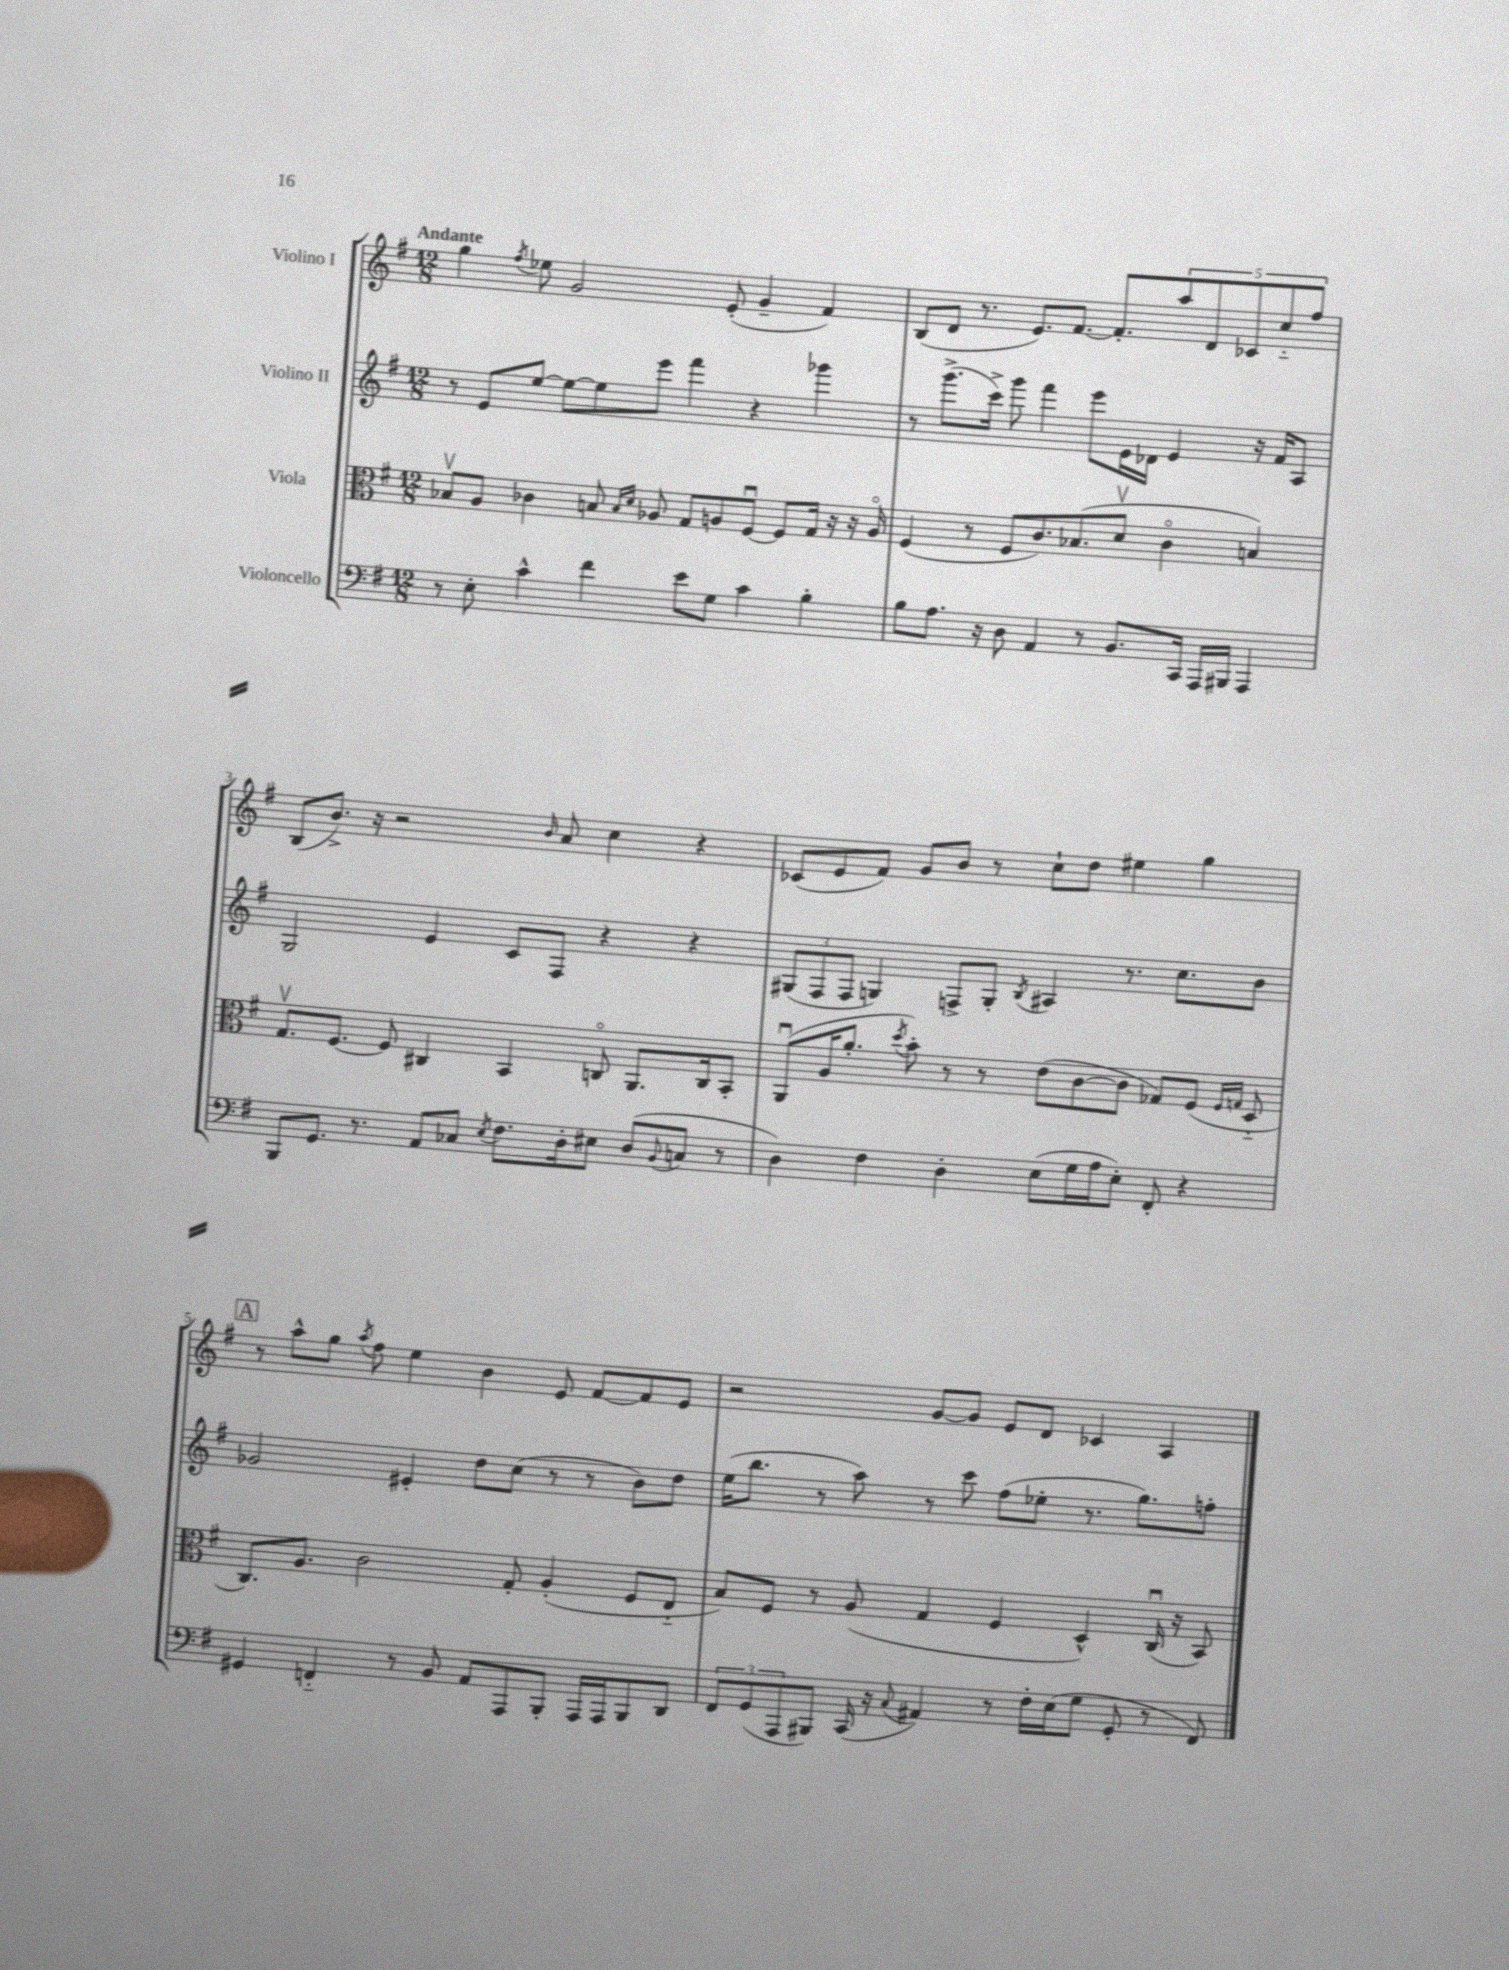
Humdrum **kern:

**kern	**kern	**kern	**kern
*staff4	*staff3	*staff2	*staff1
*clefF4	*clefC3	*clefG2	*clefG2
*k[f#]	*k[f#]	*k[f#]	*k[f#]
*M12/8	*M12/8	*M12/8	*M12/8
8r	8B-v/L	8r	4gg\
8E'\	8A/J	8e/L	.
.	.	.	8qff#/
4c^^\	4c-\	[8ee/J	8ee-\
.	.	8ee\_L	2g/
4f#\	8B/	8ee\]	.
.	16qqB/LL	.	.
.	16qqd/JJ	.	.
.	8A-/	8eee\J	.
8e\L	8G/L	4fff#\	.
8G\J	8A/	.	(8e'/
4c\	[8F#u/J	4r	4g~/
.	8F#/]L	.	.
4B'\	16G/Jk	4ggg-\	4f#/)
.	16r	.	.
.	16r	.	.
.	16Ao/	.	.
=	=	=	=
8B\L	(4F#/	8r	(8B/L
8.A\J	.	(8.ggg^\L	8d/J
.	8r	.	8.r
16r	.	16ccc^\Jk)	.
8D\	8F#/L	8ggg\	.
.	.	.	8.e/L)
4AA/	8.c/)	4fff#\	.
.	.	.	[8.f#/J
.	(8.B-/	.	.
8r	.	8eee\L	.
.	.	.	8.f#'/]L
8.BB/L	8dv/J	16e\L	.
.	.	16d-\JJ	.
.	4co\	4e/	10aa/
16CC/Jk	.	.	.
.	.	.	10d/
16AAA/LL	.	.	.
16BBB#/JJ	.	.	.
.	.	.	10c-/
4AAA/	4B/)	16r	.
.	.	.	10cc'~/
.	.	16f#/LK	.
.	.	8A/J	.
.	.	.	10ff#/J
=	=	=	=
8BBB/L	8.Gv/L	2G/	(8B/L
8.GG/J	.	.	8.b^/J)
.	[8.F#/J	.	.
8.r	.	.	16r
.	8F#/]	.	2r
8AA/L	4C#/	4e/	.
8C-/J	.	.	.
8qE/	.	.	.
8.F#\L	4BB/	8c/L	.
.	.	.	16qqb/
.	.	8F#/J	8a/
16D'\k	.	.	.
8E#\J	8Co/	4r	4cc\
(8D/L	8.AA/L	.	.
8qqBB/	.	.	.
8C/J	.	4r	4r
.	16C/k	.	.
8r	8BB'/J	.	.
=	=	=	=
4D\)	(8AAu/L	(12G#/L	(8c-/L
.	.	12F#/	.
.	16A/K	.	8e/
.	.	12F#/J	.
.	8.a'/J	.	.
4F#\	.	4G/)	8f#/J)
.	8qdd/	.	.
.	8b'\)	.	8g/L
4D'\	8r	8F^/L	8b/J
.	8r	8G'/J	8r
.	.	8qB/	.
(8E\L	(8e\L	4A#/	8cc`\L
16G\L	[8c\	.	8dd\J
16A\J	.	.	.
8E'\J)	8c\]J	8.r	4ee#\
8FF#'/	8G-/L)	.	.
.	.	8.cc\L	.
4r	(8F#/J	.	4gg\
.	16qqF#/LL	.	.
.	16qqG/JJ	.	.
.	8D'~/	8b\J	.
=	=	=	=
4GG#/	8.C/L)	2g-/	8r
.	.	.	8aa^^\L
.	8.A/J	.	.
4FF'~/	.	.	8gg\J
.	.	.	8qaa/
.	2c\	.	8ff#\
8r	.	4e#'/	4ee\
8BB/	.	.	.
8AA/L	.	8dd\L	4b\
8AAA/	8G'/	(8cc\J	.
8BBB'/J	(4A'/	8r	8e/
16AAA/LL	.	8r	[8f#/L
16AAA/J	.	.	.
8BBB/	8F#/L	8b\L)	8f#/]
8DD/J	8E'~/J	8dd\J	8e/J
=	=	=	=
12FF#/L	8B/L)	(16ee\LK	2r
.	.	8.bb\J	.
(12GG/	.	.	.
.	8F#/J	.	.
12AAA/	.	.	.
8BBB#/J)	8r	8r	.
(16CC/	(8A/	8aa\)	.
16r	.	.	.
8qqC/	.	.	.
4AA#/)	4G/	8r	[8g/L
.	.	8ccc\	8g/]J
8r	4F#/	(8ff#\L	8e/L
16F#'\LL	.	8ee-'\J	8d/J
(16E\J	.	.	.
8G\J	4D^^/)	8.r	4c-/
8GG'/	.	.	.
.	.	8.gg\L)	.
8r	(16Cu/	.	4A/
.	16r	.	.
8FF#/)	8BB/)	8ff'\J	.
==	==	==	==
*-	*-	*-	*-
